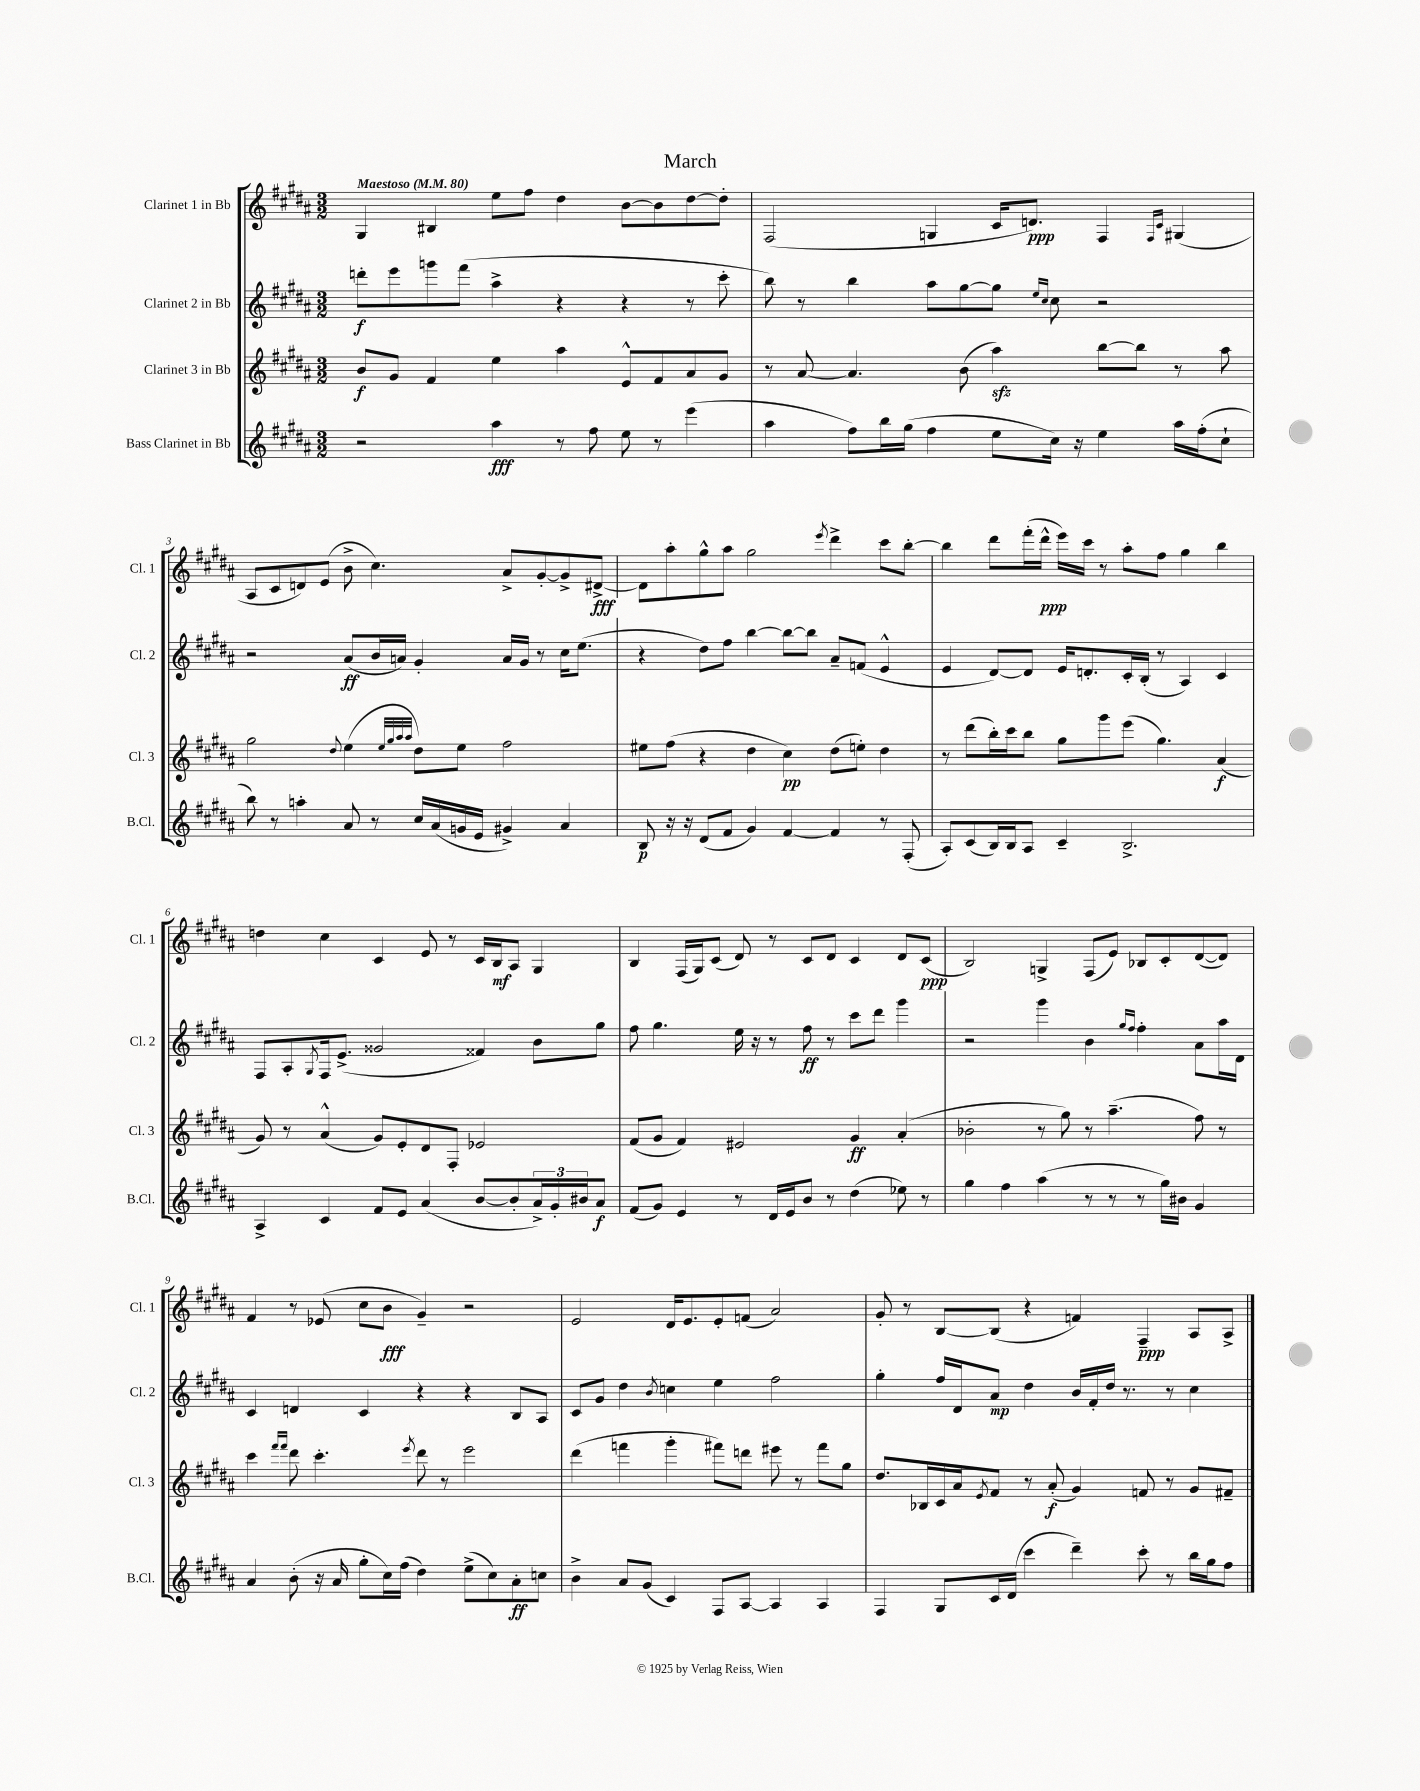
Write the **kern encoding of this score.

**kern	**dynam	**kern	**dynam	**kern	**dynam	**kern	**dynam
*part4	*part4	*part3	*part3	*part2	*part2	*part1	*part1
*staff4	*staff4	*staff3	*staff3	*staff2	*staff2	*staff1	*staff1
*I"Bass Clarinet in Bb	*	*I"Clarinet 3 in Bb	*	*I"Clarinet 2 in Bb	*	*I"Clarinet 1 in Bb	*
*I'B.Cl.	*	*I'Cl. 3	*	*I'Cl. 2	*	*I'Cl. 1	*
*clefG2	*	*clefG2	*	*clefG2	*	*clefG2	*
*k[f#c#g#d#a#]	*	*k[f#c#g#d#a#]	*	*k[f#c#g#d#a#]	*	*k[f#c#g#d#a#]	*
*M3/2	*	*M3/2	*	*M3/2	*	*M3/2	*
*MM80	*	*MM80	*	*MM80	*	*MM80	*
=1	=1	=1	=1	=1	=1	=1	=1
!	!	!	!	!	!	!LO:TX:a:B:t=Maestoso	!
2r	.	8b/L	f	8dddn'\L	f	4G#/	.
.	.	8g#/J	.	8eee\	.	.	.
.	.	4f#/	.	8gggn\	.	4B#X/	.
.	.	.	.	(8fff#\J	.	.	.
4aa#\	fff	4ee\	.	4aa#^\	.	8ee\L	.
.	.	.	.	.	.	8ff#\J	.
8r	.	4aa#\	.	4r	.	4dd#\	.
8ff#\	.	.	.	.	.	.	.
8ee\	.	8e^^/L	.	4r	.	[8b\L	.
8r	.	8f#/	.	.	.	8b\]	.
(4eee\	.	8a#/	.	8r	.	[8dd#\	.
.	.	8g#/J	.	8ccc#'\	.	8dd#'\J]	.
=2	=2	=2	=2	=2	=2	=2	=2
4aa#\	.	8r	.	8bb\)	.	(2F#/	.
.	.	[8a#/	.	8r	.	.	.
8ff#\L)	.	4.a#/]	.	4bb\	.	.	.
16bb\L	.	.	.	.	.	.	.
(16gg#\JJ	.	.	.	.	.	.	.
4ff#\	.	.	.	8aa#\L	.	4Gn/	.
.	.	(8b\	.	[8gg#\	.	.	.
8ee\L	.	4aa#zz\)	.	8gg#\J]	.	16c#/KL	.
.	.	.	.	.	.	8.dn/J)	ppp
.	.	.	.	16qqee/LL	.	.	.
.	.	.	.	16qqcc#/JJ	.	.	.
16cc#\Jk)	.	.	.	8cc#\	.	.	.
16r	.	.	.	.	.	.	.
4ee\	.	[8bb\L	.	2r	.	4F#/	.
.	.	8bb\J]	.	.	.	.	.
.	.	.	.	.	.	16qqF#/LL	.
.	.	.	.	.	.	16qqc#/JJ	.
16aa#\LL	.	8r	.	.	.	(4G#X/	.
(16ff#'\J	.	.	.	.	.	.	.
8cc#`\J	.	8aa#\	.	.	.	.	.
!!LO:LB:g=z
=3	=3	=3	=3	=3	=3	=3	=3
8bb\)	.	2gg#\	.	2r	.	8A#/L	.
8r	.	.	.	.	.	8c#/	.
4aan'\	.	.	.	.	.	8dn/)	.
.	.	.	.	.	.	(8e/J	.
.	.	8qqdd#/	.	.	.	.	.
8a#/	.	(4ee\	.	(8a#/L	ff	8b^\	.
8r	.	.	.	16b/L	.	4.cc#\)	.
.	.	.	.	16an/JJ)	.	.	.
.	.	32qqee/LLL	.	.	.	.	.
.	.	32qqgg#/	.	.	.	.	.
.	.	32qqaa#/	.	.	.	.	.
.	.	32qqaa#/JJJ	.	.	.	.	.
16cc#/LL	.	8dd#\L)	.	4g#'/	.	.	.
(16a#/	.	.	.	.	.	.	.
16gn/	.	8ee\J	.	.	.	.	.
16e/JJ	.	.	.	.	.	.	.
4g#X^/)	.	2ff#\	.	16a/LL	.	8a#^/L	.
.	.	.	.	16g#/JJ	.	.	.
.	.	.	.	8r	.	[8g#'/	.
4a#/	.	.	.	16cc#\KL	.	8g#^/]	.
.	.	.	.	(8.ee\J	.	.	.
.	.	.	.	.	.	[8d#X^/J	fff
=4	=4	=4	=4	=4	=4	=4	=4
8B/	p	8ee#X\L	.	4r	.	8d#\L]	.
16r	.	(8ff#\J	.	.	.	8aa#'\	.
16r	.	.	.	.	.	.	.
(8d#/L	.	4r	.	8dd#\L)	.	8gg#^^\	.
8f#/J	.	.	.	8ff#\J	.	8aa#\J	.
4g#/)	.	4dd#\	.	[4bb\	.	2gg#\	.
[4f#/	.	4cc#\)	pp	8bb\L_	.	.	.
.	.	.	.	8bb\J]	.	.	.
.	.	.	.	.	.	8qeee/	.
4f#/]	.	(8dd#\L	.	8a#~/L	.	4ddd#^\	.
.	.	8een'\J)	.	(8fn/J	.	.	.
8r	.	4dd#\	.	4e^^/	.	8ccc#\L	.
(8F#'/	.	.	.	.	.	[8bb'\J	.
=5	=5	=5	=5	=5	=5	=5	=5
8A#'/L)	.	8r	.	4e/	.	4bb\]	.
(8c#/	.	(8ddd#\L	.	.	.	.	.
16B/L)	.	16bb'\L)	.	[8d#/L)	.	8ddd#\L	.
16B/J	.	16ccc#\J	.	.	.	.	.
8A#/J	.	8bb\J	.	8d#/J]	.	(16fff#'\L	.
.	.	.	.	.	.	16ddd#^^\JJ	ppp
4c#~/	.	8gg#\L	.	16e/KL	.	16eee\LL)	.
.	.	.	.	8.dn'/	.	16ccc#\JJ	.
.	.	8ggg#\	.	.	.	8r	.
2.B^/	.	(8eee\J	.	16c#'/L	.	8aa#'\L	.
.	.	.	.	(16B'/JJ	.	.	.
.	.	4.gg#\)	.	8r	.	8ff#\J	.
.	.	.	.	4A#/)	.	4gg#\	.
.	.	(4a#/	f	4c#/	.	4bb\	.
!!LO:LB:g=z
=6	=6	=6	=6	=6	=6	=6	=6
4A#^/	.	8g#/)	.	8F#/L	.	4ddn\	.
.	.	8r	.	8A#'/	.	.	.
.	.	.	.	8qG#/	.	.	.
4c#/	.	(4a#^^/	.	16F#/k	.	4cc#\	.
.	.	.	.	(8.e^/J	.	.	.
8f#/L	.	8g#/L)	.	2g##X/	.	4c#/	.
8e/J	.	8e'/	.	.	.	.	.
(4a#/	.	8d#/	.	.	.	8e/	.
.	.	8F#'/J	.	.	.	8r	.
[8b/L	.	2e-X/	.	4f##X/)	.	16c#/LL	.
.	.	.	.	.	.	16B/J	mf
8b'/]	.	.	.	.	.	8A#/J	.
24a#^/L)	.	.	.	8b\L	.	4G#/	.
24g#'/	.	.	.	.	.	.	.
24b#X/J	.	.	.	.	.	.	.
8a#/J	f	.	.	8gg#\J	.	.	.
=7	=7	=7	=7	=7	=7	=7	=7
(8f#/L	.	(8f#/L	.	8ff#\	.	4B/	.
8g#/J)	.	8g#/J	.	4.gg#\	.	.	.
4e/	.	4f#/)	.	.	.	(16F#/LL	.
.	.	.	.	.	.	16G#/J)	.
.	.	.	.	.	.	(8c#/J	.
8r	.	2e#X/	.	16ee\	.	8d#/)	.
.	.	.	.	16r	.	.	.
16d#/LL	.	.	.	8r	.	8r	.
16e/J	.	.	.	.	.	.	.
8b/J	.	.	.	8ff#\	ff	8c#/L	.
8r	.	.	.	8r	.	8d#/J	.
(4dd#\	.	4g#/	ff	8ccc#\L	.	4c#/	.
.	.	.	.	8ddd#\J	.	.	.
8ee-X\)	.	(4a#'/	.	4ggg#\	.	8d#/L	.
8r	.	.	.	.	.	(8c#/J	ppp
=8	=8	=8	=8	=8	=8	=8	=8
4gg#\	.	2b-X'\	.	2r	.	2B/)	.
4ff#\	.	.	.	.	.	.	.
(4aa#\	.	8r	.	4ggg#\	.	4Gn^/	.
.	.	8gg#\)	.	.	.	.	.
8r	.	8r	.	4b\	.	(8F#/L	.
8r	.	(4.aa#~\	.	.	.	8e/J)	.
.	.	.	.	16qqgg#/LL	.	.	.
.	.	.	.	16qqff#/JJ	.	.	.
8r	.	.	.	4ff#'\	.	8B-X/L	.
16gg#\LL)	.	.	.	.	.	8c#'/	.
16b#X\JJ	.	.	.	.	.	.	.
4g#/	.	8ff#\)	.	8a#\L	.	([8d#/	.
.	.	8r	.	16aa#\L	.	8d#/J])	.
.	.	.	.	16d#\JJ	.	.	.
!!LO:LB:g=z
=9	=9	=9	=9	=9	=9	=9	=9
4a#/	.	4ccc#\	.	4c#/	.	4f#/	.
.	.	16qqfff#/LL	.	.	.	.	.
.	.	16qqfff#/JJ	.	.	.	.	.
(8b'\	.	8ddd#\	.	4dn/	.	8r	.
16r	.	4.ccc#'\	.	.	.	(8e-X/	.
16a#/	.	.	.	.	.	.	.
8gg#'\L	.	.	.	4c#/	.	8cc#\L	.
16cc#\L)	.	.	.	.	.	8b\J	fff
(16ff#\JJ	.	.	.	.	.	.	.
.	.	8qeee/	.	.	.	.	.
4dd#\)	.	8ddd#\	.	4r	.	4g#~/)	.
.	.	8r	.	.	.	.	.
(8ee^\L	.	2eee\	.	4r	.	2r	.
8cc#\)	.	.	.	.	.	.	.
8a#'\	ff	.	.	8B/L	.	.	.
8ccn\J	.	.	.	8A#/J	.	.	.
=10	=10	=10	=10	=10	=10	=10	=10
4b^\	.	(4ddd#\	.	8c#/L	.	2e/	.
.	.	.	.	8g#/J	.	.	.
8a#/L	.	4fffn\	.	4dd#\	.	.	.
(8g#/J	.	.	.	.	.	.	.
.	.	.	.	8qb/	.	.	.
4c#/)	.	4ggg#'\	.	4ccn\	.	16d#/KL	.
.	.	.	.	.	.	8.e/	.
8F#/L	.	8fff#X\L)	.	4ee\	.	8e'/	.
[8A#/J	.	8dddn\J	.	.	.	(8fn/J	.
4A#/]	.	8eee#X\	.	2ff#\	.	2a#/)	.
.	.	8r	.	.	.	.	.
4A#/	.	8fff#\L	.	.	.	.	.
.	.	8gg#\J	.	.	.	.	.
=11	=11	=11	=11	=11	=11	=11	=11
4F#/	.	8.dd#/L	.	4gg#'\	.	8g#'/	.
.	.	.	.	.	.	8r	.
.	.	16B-X/L	.	.	.	.	.
8G#/L	.	16c#/	.	16ff#/LL	.	[8B/L	.
.	.	16a#/J	.	16d#/J	.	.	.
.	.	8qe/	.	.	.	.	.
16c#/L	.	8f#/J	.	8a#/J	mp	(8B/J]	.
(16d#/JJ	.	.	.	.	.	.	.
4ccc#\	.	8r	.	4dd#\	.	4r	.
.	.	(8a#'/	f	.	.	.	.
4ddd#~\)	.	4g#/)	.	16b/LL	.	4fn/)	.
.	.	.	.	16f#'/	.	.	.
.	.	.	.	16dd#/JJ	.	.	.
.	.	.	.	8.r	.	.	.
8ccc#'\	.	8fn/	.	.	.	4F#~/	ppp
8r	.	8r	.	8r	.	.	.
16bb\LL	.	8g#/L	.	4cc#\	.	8A#/L	.
16gg#\J	.	.	.	.	.	.	.
8ff#\J	.	8f#X~/J	.	.	.	8A#^/J	.
==	==	==	==	==	==	==	==
*-	*-	*-	*-	*-	*-	*-	*-
